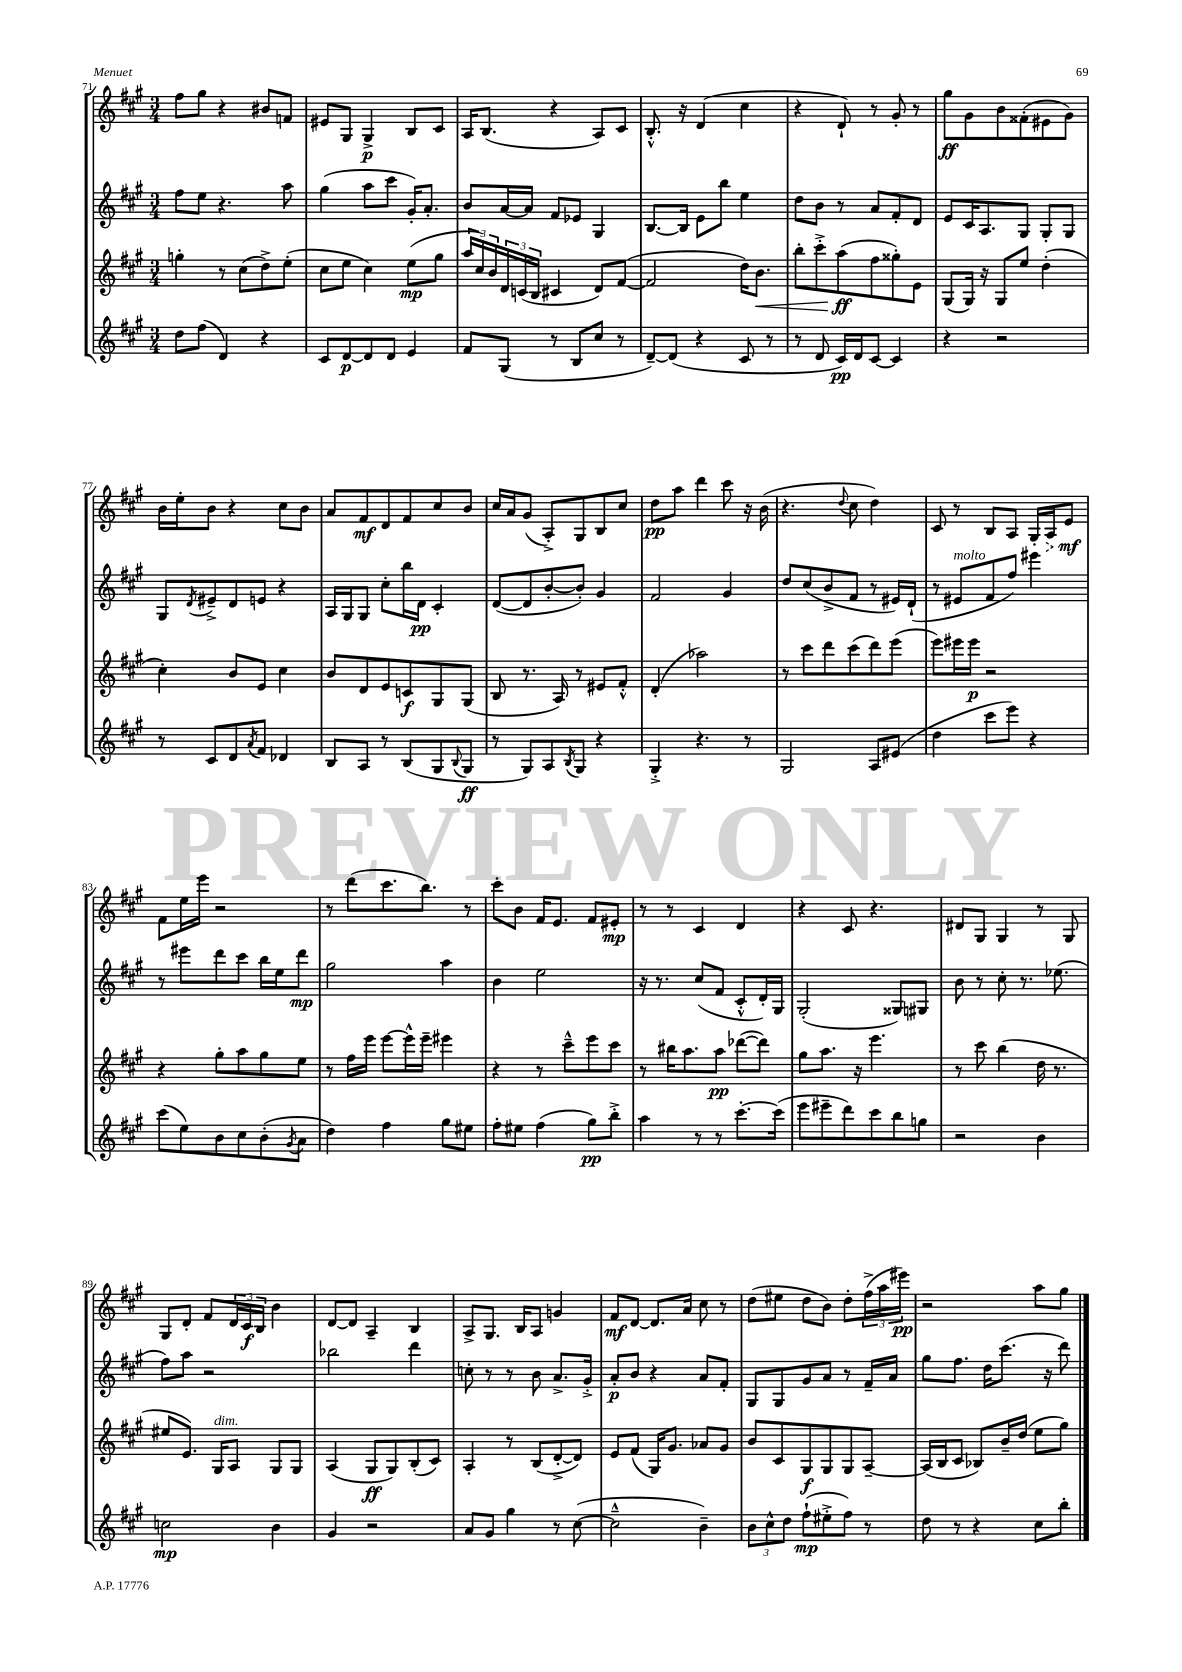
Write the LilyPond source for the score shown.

<<
\new StaffGroup <<
\new Staff = "s0" {
    \clef treble \key a \major \numericTimeSignature \time 3/4
    fis''8 gis''8 r4 bis'8 f'8 |
    eis'8 gis8 gis4->\p b8 cis'8 |
    a16 b8.( r4 a8) cis'8 |
    b8.-.-^ r16 d'4( cis''4 |
    r4 d'8-!) r8 gis'8-. r8 |
    gis''8\ff gis'8 b'8 fisis'8-.( eis'8 gis'8) |
    b'16 e''16-. b'8 r4 cis''8 b'8 |
    a'8 fis'8\mf d'8 fis'8 cis''8 b'8 |
    cis''16 a'16 gis'8( a8-.->) gis8 b8 cis''8 |
    d''8\pp a''8 d'''4 cis'''8 r16 b'16( |
    r4. \appoggiatura { d''8 } cis''8 d''4) |
    cis'8 r8 b8 a8 gis16-. \once \override Hairpin.style = #'dashed-line a16\> e'8\mf\! |
    fis'8 e''16 e'''16 r2 |
    r8 d'''8( cis'''8. b''8.) r8 |
    cis'''8-. b'8 fis'16 e'8. fis'8 eis'8-.\mp |
    r8 r8 cis'4 d'4 |
    r4 cis'8 r4. |
    dis'8 gis8 gis4 r8 gis8 |
    gis8 d'8-. fis'8 \tuplet 3/2 { d'16 cis'16\f b16 } b'4 |
    d'8~ d'8 a4-- b4 |
    a8-> gis8. b16 a8 g'4 |
    fis'8\mf d'8~ d'8. a'16 cis''8 r8 |
    d''8( eis''8 d''8 b'8) d''8-. \tuplet 3/2 { fis''16->( a''16 eis'''16\pp) } |
    r2 a''8 gis''8 \bar "|." |
}
\new Staff = "s1" {
    \clef treble \key a \major \numericTimeSignature \time 3/4
    fis''8 e''8 r4. a''8 |
    gis''4( a''8 cis'''8 gis'16-.) a'8.-. |
    b'8 a'16~ a'16 fis'8 ees'8 gis4 |
    b8.~ b16 e'8 b''8 e''4 |
    d''8 b'8 r8 a'8 fis'8-. d'8 |
    e'8 cis'16 a8. gis8 gis8-. gis8 |
    gis8 \acciaccatura { d'8 } eis'8---> d'8 e'8 r4 |
    a16 gis16 gis8 cis''8-. b''16 d'16\pp cis'4-. |
    d'8~( d'8 b'8~-. b'8-.) gis'4 |
    fis'2 gis'4 |
    d''8 cis''8( b'8-> fis'8 r8 eis'16) d'16-!( |
    r8 eis'8^\markup { \italic "molto" } fis'8 fis''8) eis'''4 |
    r8 eis'''8 d'''8 cis'''8 b''16 e''16 d'''8\mp |
    gis''2 a''4 |
    b'4 e''2 |
    r16 r8. cis''8( fis'8 cis'8-.-^ d'16-.) gis16 |
    gis2-.( gisis8) gis8 |
    b'8 r8 cis''8-. r8. ees''8.( |
    fis''8) a''8 r2 |
    bes''2 d'''4 |
    c''8-. r8 r8 b'8 a'8.-> gis'16-.-> |
    a'8-.\p b'8 r4 a'8 fis'8-. |
    gis8 gis8 gis'8 a'8 r8 fis'16-- a'16 |
    gis''8 fis''8. d''16 cis'''8.( r16 d'''8) \bar "|." |
}
\new Staff = "s2" {
    \clef treble \key a \major \numericTimeSignature \time 3/4
    g''4-. r8 cis''8( d''8->) e''8-.( |
    cis''8 e''8 cis''4) e''8\mp( gis''8 |
    \tuplet 3/2 { a''16 cis''16) b'16 } \tuplet 3/2 { d'16 c'16( b16 } cis'4 d'8) fis'8~( |
    fis'2 d''16) b'8.\< |
    b''8-. cis'''8-.-> a''8\ff\!( fis''8 gisis''8-.) e'8 |
    gis8( gis16) r16 gis8 e''8 d''4-.( |
    cis''4-.) b'8 e'8 cis''4 |
    b'8 d'8 e'8 c'8\f gis8 gis8( |
    b8 r8. a16) r8 eis'8 fis'8-.-^ |
    d'4-.( aes''2) |
    r8 cis'''8 d'''8 cis'''8( d'''8) e'''8( |
    e'''8) eis'''16 eis'''16\p r2 |
    r4 gis''8-. a''8 gis''8 e''8 |
    r8 fis''16 e'''16 e'''8~ e'''16-^ e'''16-- eis'''4 |
    r4 r8 cis'''8---^ e'''8 cis'''8 |
    r8 bis''16 a''8. a''8\pp des'''8~( des'''8) |
    gis''8 a''8. r16 e'''4. |
    r8 cis'''8 b''4( d''16 r8. |
    eis''8 e'8.) gis16^\markup { \italic "dim." } a8 gis8 gis8 |
    a4( gis8\ff gis8) b8-.( cis'8) |
    a4-. r8 b8( d'8~-.-> d'8) |
    e'8 fis'8( gis16) gis'8. aes'8 gis'8 |
    b'8 cis'8 gis8\f gis8 gis8 a8~-- |
    a16( b16 cis'8 bes8) b'16-- d''16( e''8 gis''8) \bar "|." |
}
\new Staff = "s3" {
    \clef treble \key a \major \numericTimeSignature \time 3/4
    d''8 fis''8( d'4) r4 |
    cis'8 d'8~\p d'8 d'8 e'4 |
    fis'8 gis8( r8 b8 cis''8 r8 |
    d'8~--) d'8( r4 cis'8 r8 |
    r8 d'8 cis'16\pp) d'16 cis'8~ cis'4 |
    r4 r2 |
    r8 cis'8 d'8 \acciaccatura { a'8 } fis'8 des'4 |
    b8 a8 r8 b8( gis8 \appoggiatura { b8 } gis8\ff |
    r8 gis8) a8 \acciaccatura { b8 } gis8 r4 |
    gis4-.-> r4. r8 |
    gis2 a8 eis'8( |
    d''4 cis'''8 e'''8) r4 |
    cis'''8( e''8) b'8 cis''8 b'8-.( \acciaccatura { gis'8 } a'8 |
    d''4) fis''4 gis''8 eis''8 |
    fis''8-. eis''8 fis''4( gis''8\pp) b''8-.-> |
    a''4 r8 r8 cis'''8.~-. cis'''16( |
    e'''8 eis'''8-- d'''8) cis'''8 b''8 g''8 |
    r2 b'4 |
    c''2\mp b'4 |
    gis'4 r2 |
    a'8 gis'8 gis''4 r8 cis''8~( |
    cis''2---^ b'4--) |
    \tuplet 3/2 { b'8 cis''8-^ d''8 } fis''8-!\mp( eis''8-.-> fis''8) r8 |
    d''8 r8 r4 cis''8 b''8-. \bar "|." |
}
>>
>>
\layout { \context { \Score currentBarNumber = #71 } }
